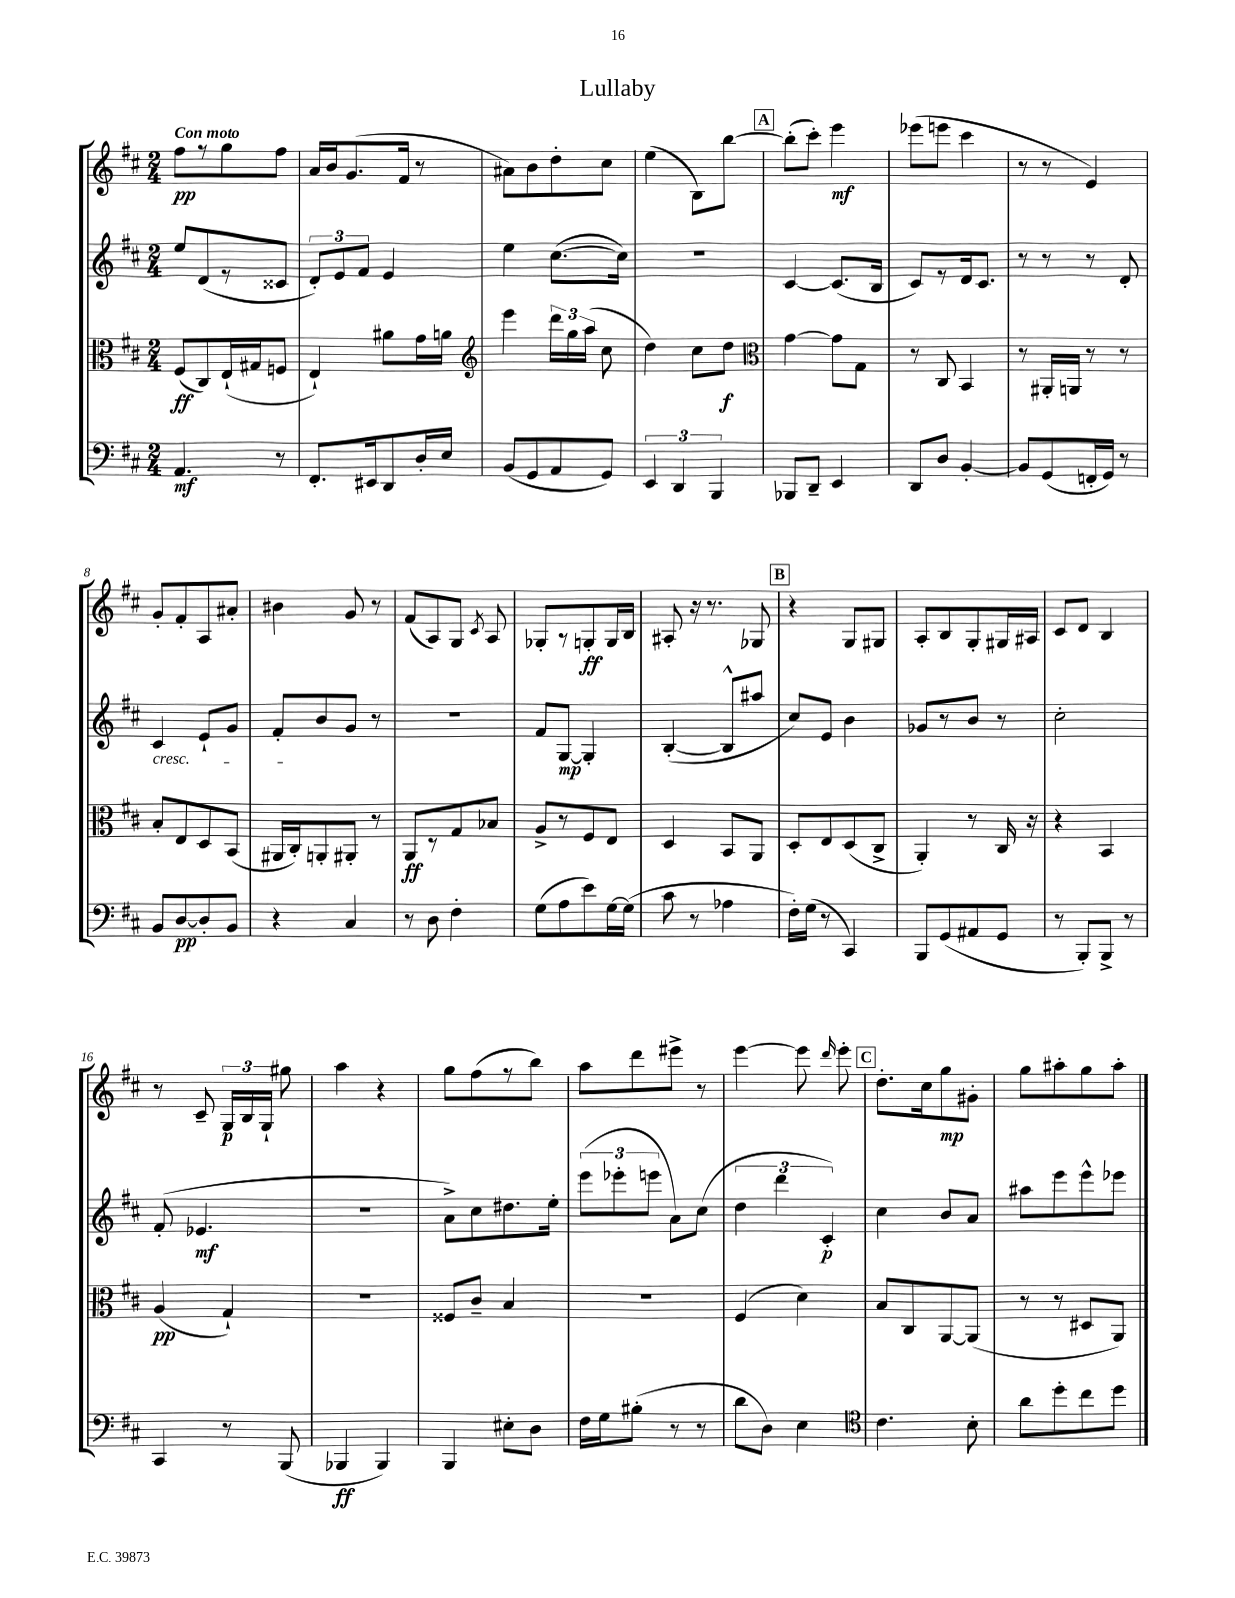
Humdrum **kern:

**kern	**kern	**kern	**kern
*staff4	*staff3	*staff2	*staff1
*clefF4	*clefC3	*clefG2	*clefG2
*k[f#c#]	*k[f#c#]	*k[f#c#]	*k[f#c#]
*M2/4	*M2/4	*M2/4	*M2/4
4.AA/	(8F#/L	8ee/L	8ff#\L
.	8C#/)	(8d/	8r
.	(16E`/L	8r	8gg\
.	16G#/J	.	.
8r	8F/J	8c##/J	8ff#\J
=	=	=	=
8.FF#'/L	4E`/)	12d'/L)	16a/LL
.	.	.	16b/J
.	.	12e/	.
.	.	.	(8.g/
.	.	12f#/J	.
16EE#/k	.	.	.
8DD/	8a#\L	4e/	.
.	.	.	16f#/Jk
16D'/L	16g\L	.	8r
16E/JJ	16a\JJ	.	.
=	=	=	=
*	*clefG2	*	*
(8BB/L	4eee\	4ee\	8a#\L)
8GG/	.	.	8b\
8AA/	24ddd\LL	([8.cc#\L	8dd'\
.	24gg\	.	.
.	(24aa\JJ	.	.
8GG/J)	8cc#\	.	8cc#\J
.	.	16cc#\]Jk)	.
=	=	=	=
6EE/	4dd\)	2r	(4ee\
6DD/	.	.	.
.	8cc#\L	.	8B\L)
6BBB/	.	.	.
.	8dd\J	.	[8bb\J
=	=	=	=
*	*clefC3	*	*
8BBB-/L	[4g\	[4c#/	(8bb'\]L
8DD~/J	.	.	8ccc#'\J)
4EE/	8g\]L	(8.c#/]L	4eee\
.	8G\J	.	.
.	.	16B/Jk	.
=	=	=	=
8DD/L	8r	8c#/L)	(8eee-\L
8D/J	8C#/	8r	8eee\J
[4BB'/	4BB/	16d/k	4ccc#\
.	.	8.c#/J	.
=	=	=	=
8BB/]L	8r	8r	8r
(8GG/	16AA#'/LL	8r	8r
.	16AA/JJ	.	.
16FF'/L	8r	8r	4e/)
16GG/JJ)	.	.	.
8r	8r	8d'/	.
=	=	=	=
8BB/L	8B'/L	4c#/	8g'/L
[8D/	8E/	.	8f#'/
8D'/]	8D/	8e`/L	8A/
8BB/J	(8BB/J	8g/J	8a#'/J
=	=	=	=
4r	16AA#/LL	8f#'/L	4b#\
.	16C#'/J)	.	.
.	8AA'/	8b/	.
4C#/	8AA#'/J	8g/J	8g/
.	8r	8r	8r
=	=	=	=
8r	8AA/L	2r	(8f#/L
8D\	8r	.	8A/)
4F#'\	8G/	.	8G/J
.	.	.	8qc#/
.	8B-/J	.	8A/
=	=	=	=
(8G\L	8A^/L	8f#/L	8G-'/L
8A\	8r	[8G/J	8r
8e\)	8F#/	4G'/]	8G'/
[16G\L	8E/J	.	16G/L
(16G\]JJ	.	.	16B/JJ
=	=	=	=
8c#\	4D/	([4B'/	8A#'/
8r	.	.	16r
.	.	.	8.r
4A-\	8BB/L	8B^^/]L	.
.	8AA/J	8aa#/J	8G-/
=	=	=	=
16F#'\LL)	8D'/L	8cc#/L)	4r
(16G\JJ	.	.	.
8r	8E/	8e/J	.
4CC#/)	(8D/	4b\	8G/L
.	8C#^/J	.	8G#/J
=	=	=	=
8BBB/L	4AA'/)	8g-/L	8A'/L
(8GG/	.	8r	8B/
8AA#/	8r	8b/J	8G'/
8GG/J	16C#/	8r	16G#/L
.	16r	.	16A#/JJ
=	=	=	=
8r	4r	2cc#'\	8c#/L
8BBB'/L)	.	.	8d/J
8BBB^/J	4BB/	.	4B/
8r	.	.	.
=	=	=	=
4CC#/	(4A/	(8f#'/	8r
.	.	4.e-/	8c#~/
8r	4G`/)	.	24G/LL
.	.	.	24B/
.	.	.	24G`/JJ
(8BBB/	.	.	8gg#\
=	=	=	=
4BBB-/	2r	2r	4aa\
4BBB-/)	.	.	4r
=	=	=	=
4BBB/	8F##/L	8a^\L)	8gg\L
.	8c#~/J	8cc#\	(8ff#\
8E#'\L	4B/	8.dd#\	8r
8D\J	.	.	8bb\J)
.	.	16ee'\Jk	.
=	=	=	=
16F#\LL	2r	(12eee\L	8aa\L
16G\J	.	.	.
.	.	12eee-'\	.
(8B#'\J	.	.	8ddd\
.	.	12eee\J	.
8r	.	8a\L)	8eee#^\J
8r	.	(8cc#\J	8r
=	=	=	=
8d\L	(4F#/	6dd\	[4eee\
8D\J)	.	.	.
.	.	6ddd\	.
4E\	4d\)	.	8eee\]
.	.	6c#'/)	.
.	.	.	16qqddd/
.	.	.	8eee'\
=	=	=	=
*clefC4	*	*	*
4.c#\	8B/L	4cc#\	8.dd'\L
.	8C#/	.	.
.	.	.	16cc#\k
.	[8AA/	8b/L	8gg\
8B'\	(8AA/]J	8a/J	8g#'\J
=	=	=	=
8a\L	8r	8aa#\L	8gg\L
8dd'\	8r	8eee\	8aa#'\
8cc#\	8D#/L	8eee^^\	8gg\
8dd\J	8AA/J)	8eee-\J	8aa#'\J
==	==	==	==
*-	*-	*-	*-
